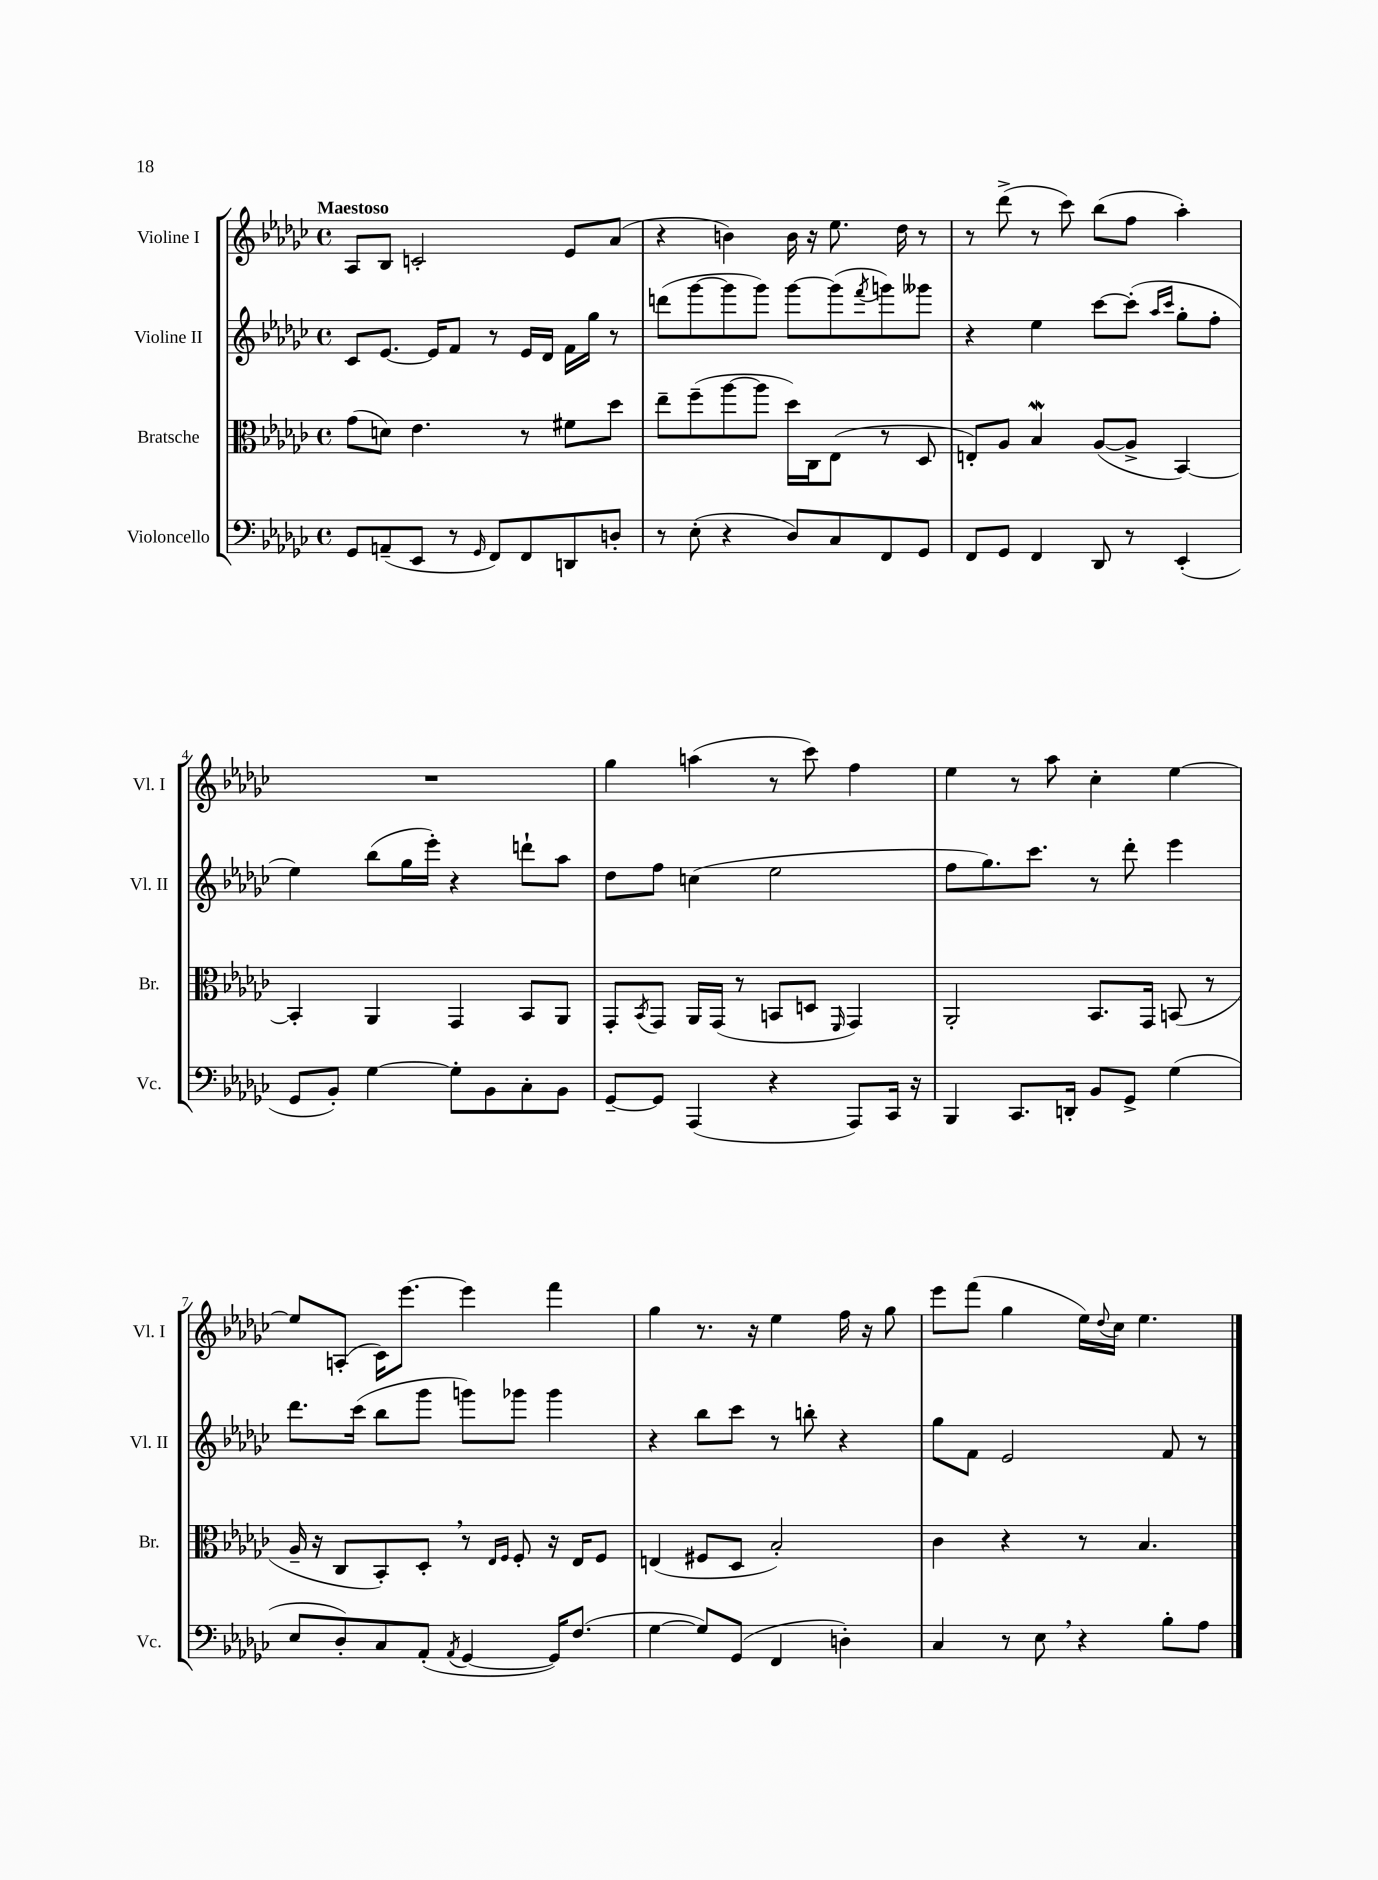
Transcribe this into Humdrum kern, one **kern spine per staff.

**kern	**kern	**kern	**kern
*staff4	*staff3	*staff2	*staff1
*clefF4	*clefC3	*clefG2	*clefG2
*k[b-e-a-d-g-c-]	*k[b-e-a-d-g-c-]	*k[b-e-a-d-g-c-]	*k[b-e-a-d-g-c-]
*M4/4	*M4/4	*M4/4	*M4/4
*met(c)	*met(c)	*met(c)	*met(c)
8GG-/L	(8g-\L	8c-/L	8A-/L
(8AA~/	8d\J)	[8.e-/J	8B-/J
8EE-/J	4.e-\	.	2c'/
.	.	16e-/]LK	.
8r	.	8f/J	.
16qqGG-/	.	.	.
8FF/L)	.	8r	.
8FF/	8r	16e-/LL	.
.	.	16d-/JJ	.
8DD/	8f#\L	16f\LL	8e-/L
.	.	16gg-\JJ	.
8D'/J	8dd-\J	8r	(8a-/J
=	=	=	=
8r	8ee-~\L	(8ddd\L	4r
(8E-'\	(8ff~\	[8ggg-\	.
4r	[8aa-\	8ggg-\]	4b\)
.	8aa-\]J	8ggg-\J)	.
8D-/L)	16dd-\LL)	[8ggg-\L	16b\
.	16C-\J	.	16r
8C-/	(8E-\J	(8ggg-\]	8.ee-\
.	.	8qfff/	.
8FF/	8r	8ggg\)	.
.	.	.	16dd-\
8GG-/J	8D-/	8ggg--\J	8r
=	=	=	=
8FF/L	8E'/L)	4r	8r
8GG-/J	8A-/J	.	(8ddd-^\
4FF/	4B-/	4ee-\	8r
.	.	.	8ccc-\)
8DD-/	([8A-/L	[8ccc-\L	(8bb-\L
8r	8A-^/]J	(8ccc-'\]J	8ff\J
.	.	16qqaa-/LL	.
.	.	16qqccc-/JJ	.
(4EE-'/	[4BB-/)	8gg-'\L	4aa-'\)
.	.	8ff'\J	.
=	=	=	=
8GG-/L	4BB-'/]	4ee-\)	1r
8BB-'/J)	.	.	.
[4G-\	4AA-/	(8bb-\L	.
.	.	16gg-\L	.
.	.	16eee-'\JJ)	.
8G-'\]L	4GG-/	4r	.
8BB-\	.	.	.
8C-'\	8BB-/L	8ddd`\L	.
8BB-\J	8AA-/J	8aa-\J	.
=	=	=	=
[8GG-~/L	8GG-'/L	8dd-\L	4gg-\
.	8qBB-/	.	.
8GG-/]J	8GG-/J	8ff\J	.
(4AAA-/	16AA-/LL	(4cc\	(4aa\
.	(16GG-/JJ	.	.
.	8r	.	.
4r	8BB/L	2ee-\	8r
.	8D/J	.	8ccc-\)
.	16qqFF/	.	.
8AAA-/L)	4GG-/)	.	4ff\
16CC-/Jk	.	.	.
16r	.	.	.
=	=	=	=
4BBB-/	2AA-'/	8ff\L	4ee-\
.	.	8.gg-\)	.
8.CC-/L	.	.	8r
.	.	8.ccc-\J	.
.	.	.	8aa-\
16DD'/Jk	.	.	.
8BB-/L	8.BB-/L	8r	4cc-'\
8GG-^/J	.	8ddd-'\	.
.	16GG-/Jk	.	.
(4G-\	(8BB/	4eee-\	[4ee-\
.	8r	.	.
=	=	=	=
8E-/L	16A-~/	8.ddd-\L	8ee-/]L
.	16r	.	.
8D-'/)	8C-/L	.	(8A'/J
.	.	(16ccc-\Jk	.
8C-/	8BB-'/)	8bb-\L	16c-\LK)
.	.	.	[8.eee-\J
(8AA-'/J	8D-'/J	8ggg-\J	.
8qAA-/	.	.	.
[4GG-/	8r	8ggg\L)	4eee-\]
.	16qqE-/LL	.	.
.	16qqF/JJ	.	.
.	8F'/	8ggg-\J	.
16GG-/]LK)	16r	4ggg-\	4fff\
(8.F/J	16E-/LK	.	.
.	8F/J	.	.
=	=	=	=
[4G-\	(4E/	4r	4gg-\
8G-/]L)	8F#/L	8bb-\L	8.r
(8GG-/J	8D-/J	8ccc-\J	.
.	.	.	16r
4FF/	2B-'/)	8r	4ee-\
.	.	8bb'\	.
4D'\)	.	4r	16ff\
.	.	.	16r
.	.	.	8gg-\
=	=	=	=
4C-/	4c-\	8gg-\L	8eee-\L
.	.	8f\J	(8fff\J
8r	4r	2e-/	4gg-\
8E-\	.	.	.
4r	8r	.	16ee-\LL)
.	.	.	8qqdd-/
.	.	.	16cc-\JJ
.	4.B-/	.	4.ee-\
8B-'\L	.	8f/	.
8A-\J	.	8r	.
==	==	==	==
*-	*-	*-	*-
